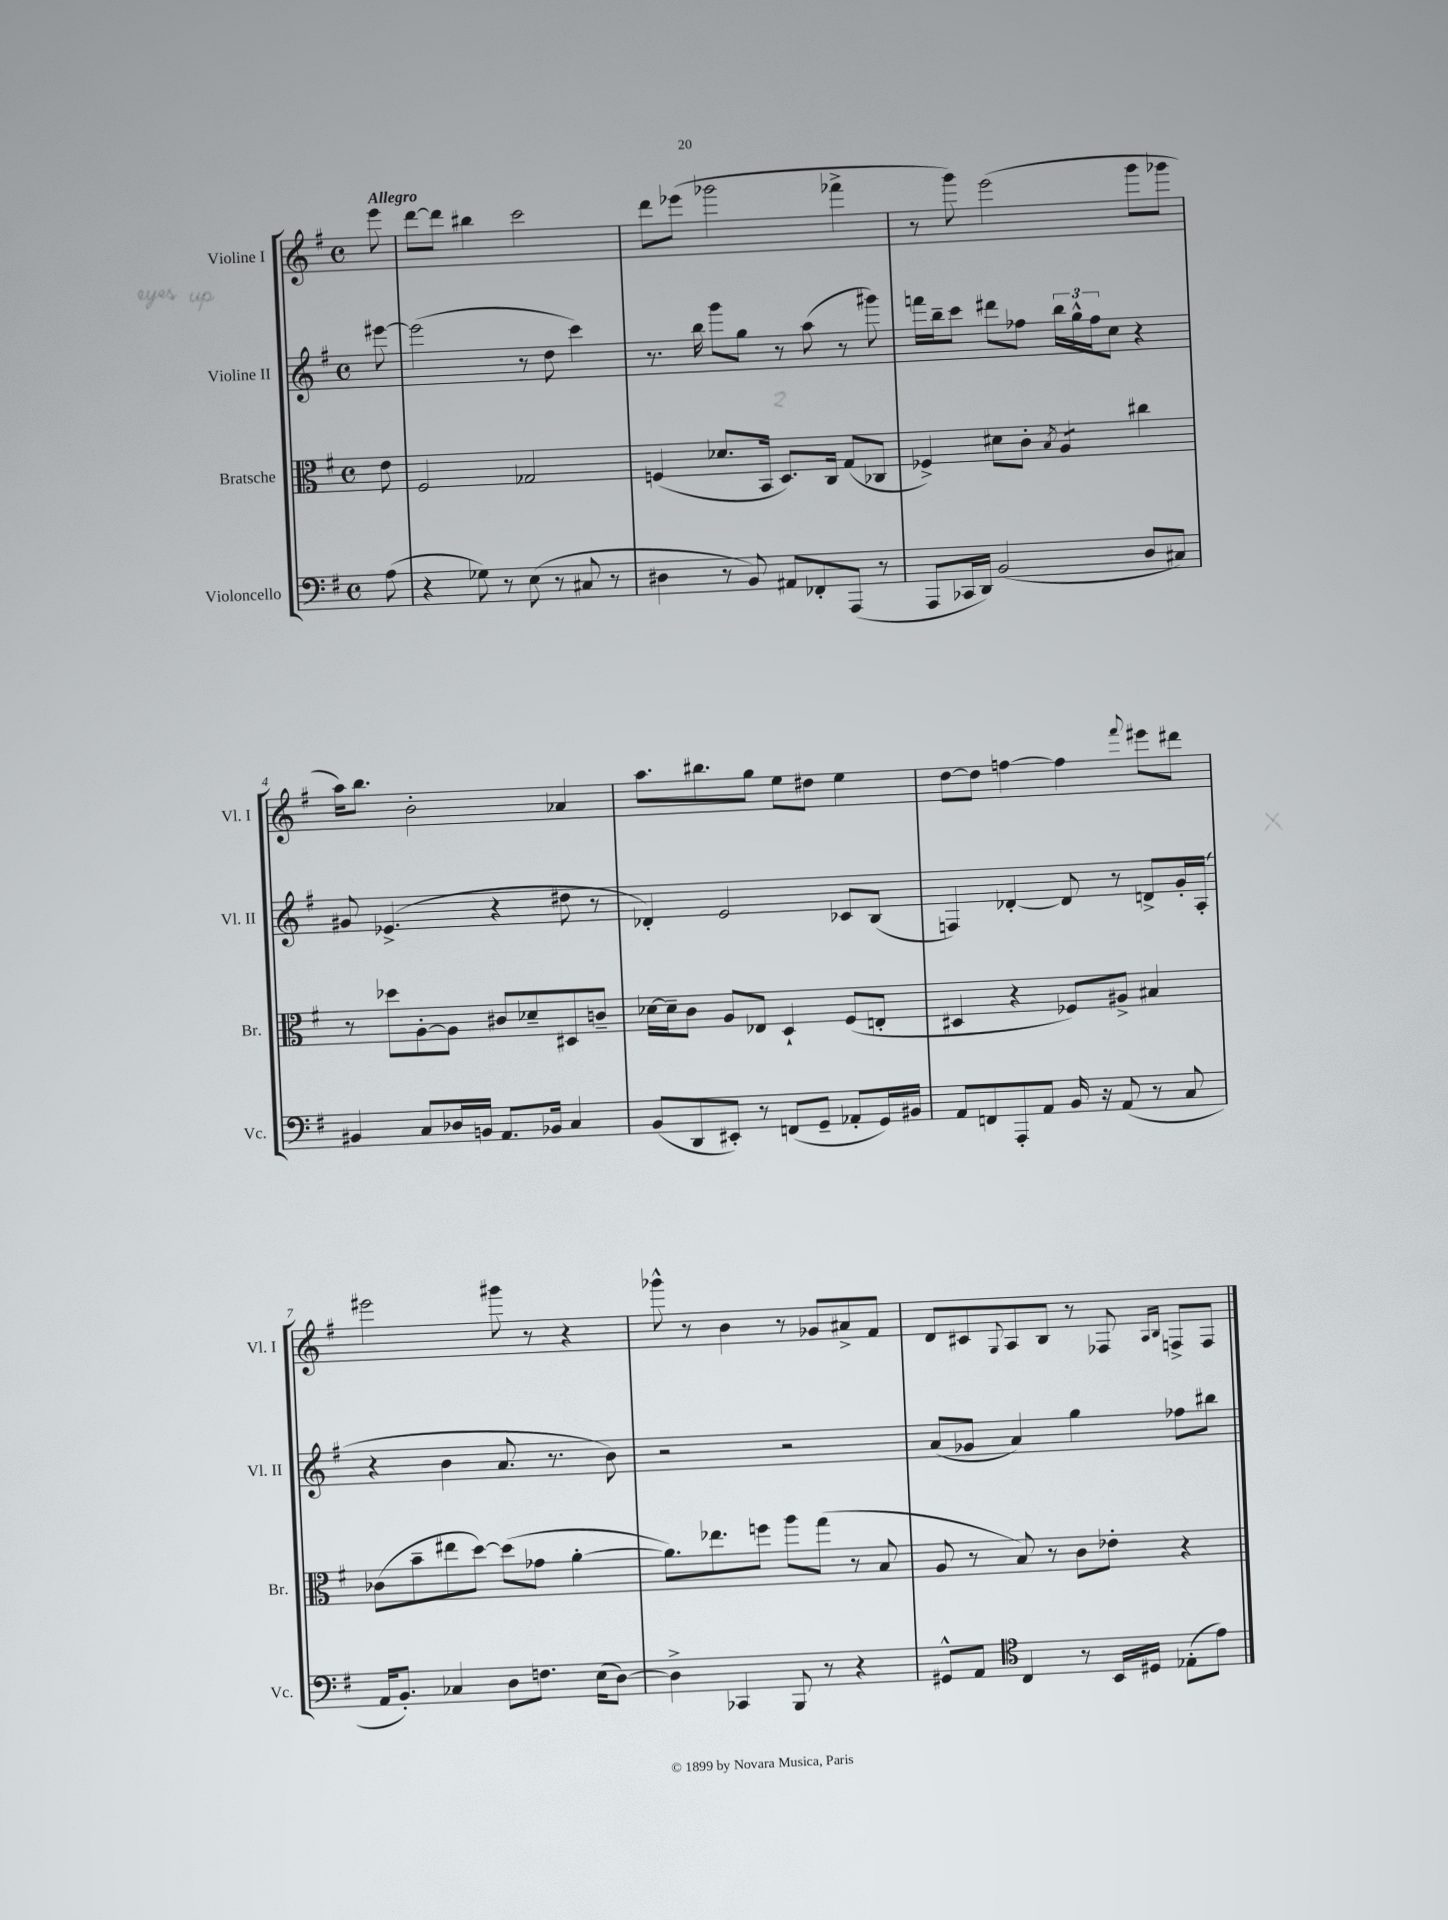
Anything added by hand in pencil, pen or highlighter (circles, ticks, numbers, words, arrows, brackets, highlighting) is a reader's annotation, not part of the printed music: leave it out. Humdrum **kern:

**kern	**kern	**kern	**kern
*staff4	*staff3	*staff2	*staff1
*clefF4	*clefC3	*clefG2	*clefG2
*k[f#]	*k[f#]	*k[f#]	*k[f#]
*M4/4	*M4/4	*M4/4	*M4/4
*met(c)	*met(c)	*met(c)	*met(c)
(8A\	8e\	[8eee#\	8eee\
=	=	=	=
4r	2F#/	(2eee#\]	[8ddd\L
.	.	.	8ddd\]J
8G-\)	.	.	4bb#\
8r	.	.	.
(8E\	2G-/	8r	2ccc\
8r	.	8dd\	.
8C#/	.	4ccc\)	.
8r	.	.	.
=	=	=	=
4D#\	(4F/	8.r	8ddd\L
.	.	.	(8eee-\J
.	.	16bb\	.
8r	8.d-/L	8ggg\L	2ggg-\
8BB/)	.	8gg\J	.
.	16BB/Jk	.	.
8AA#/L	8.D/L)	8r	.
8FF-'/	.	(8aa\	.
.	16C/Jk	.	.
(8AAA/J	(8G/L	8r	4fff-^\
8r	8C-/J	8ggg#\)	.
=	=	=	=
8AAA/L	4F-^/)	16fff\LL	8r
.	.	16bb~\J	.
16CC-/L	.	8ccc\J	8ggg\)
16DD/JJ)	.	.	.
(2BB/	8d#\L	8ddd#\L	(2eee\
.	8c'\J	8ff-\J	.
.	8qB/	.	.
.	4A/	24bb\LL	.
.	.	24gg^^\	.
.	.	24ff-\J	.
.	.	8cc\J	.
8D/L	4cc#\	4r	8ggg\L
8C#/J)	.	.	8ggg-\J
=	=	=	=
4BB#/	8r	8g#/	16aa\LK)
.	.	.	8.bb\J
.	8dd-\L	(4.e-^/	.
8C/L	[8A'\	.	2b'\
16D-/L	8A\]J	.	.
16BB/JJ	.	.	.
8.AA/L	8c#/L	4r	.
.	8d-~/	.	.
16BB-/Jk	.	.	.
4C/	8D#/	8dd#\	4a-/
.	8c~/J	8r	.
=	=	=	=
(8BB/L	[16d-\LL	4d-'/)	8.aa\L
.	16d-~\]J	.	.
8DD/	8c\J	.	.
.	.	.	8.bb#\
8EE#'/J)	8A/L	2e/	.
8r	8E-/J	.	8gg\J
(8FF/L	4D`/	.	8ee\L
8GG~/J	.	.	8dd#\J
8AA-'/L	(8F#/L	8c-/L	4ee\
16GG/L)	8E'/J	(8B/J	.
16BB#/JJ	.	.	.
=	=	=	=
8AA/L	4D#/	4F/)	[8dd\L
8FF/	.	.	8dd\]J
8AAA'/	4r	[4d-'/	[4ff\
8AA/J	.	.	.
16BB/	8F-/L)	8d-/]	4ff\]
16r	.	.	.
(8AA/	8A#^/J	8r	.
.	.	.	8qqfff#/
8r	4B#/	8d^/L	8eee#\L
8C/	.	16g'/L	8ddd#\J
.	.	(16A'/JJ	.
=	=	=	=
16AA/LK	(8c-\L	4r	2eee#\
8.BB'/J)	.	.	.
.	8b~\	.	.
4C-/	8ee#\	4b\	.
.	[8dd\J)	.	.
8D\L	(8dd\]L	8.a/	8ggg#\
8.F\J	8g-\J	.	8r
.	.	8.r	.
.	[4a'\	.	4r
(16E\LK	.	.	.
[8D\J)	.	8b\)	.
=	=	=	=
4D^\]	8.a\]L)	2r	8ggg-^^\
.	.	.	8r
.	8.ee-\	.	.
4CC-/	.	.	4b\
.	8ff\J	.	.
8BBB/	8aa\L	2r	8r
8r	(8gg\J	.	8g-/L
4r	8r	.	8a#^/
.	8B/	.	8f#/J
=	=	=	=
8GG#^^/L	8A/	(8a/L	8d/L
8AA/J	8r	8g-/J	8c#/
*clefC4	*	*	*
.	.	.	8qqG/
4C/	8B/)	4a/)	8A/
.	8r	.	8B/J
8r	8c\L	4gg\	8r
16BB/LL	8e-'\J	.	8F-/
16D#/JJ	.	.	.
.	.	.	16qqA/LL
.	.	.	16qqB/JJ
(8E-'\L	4r	8ff-\L	8F^/L
8e\J)	.	8bb#\J	8F/J
==	==	==	==
*-	*-	*-	*-
